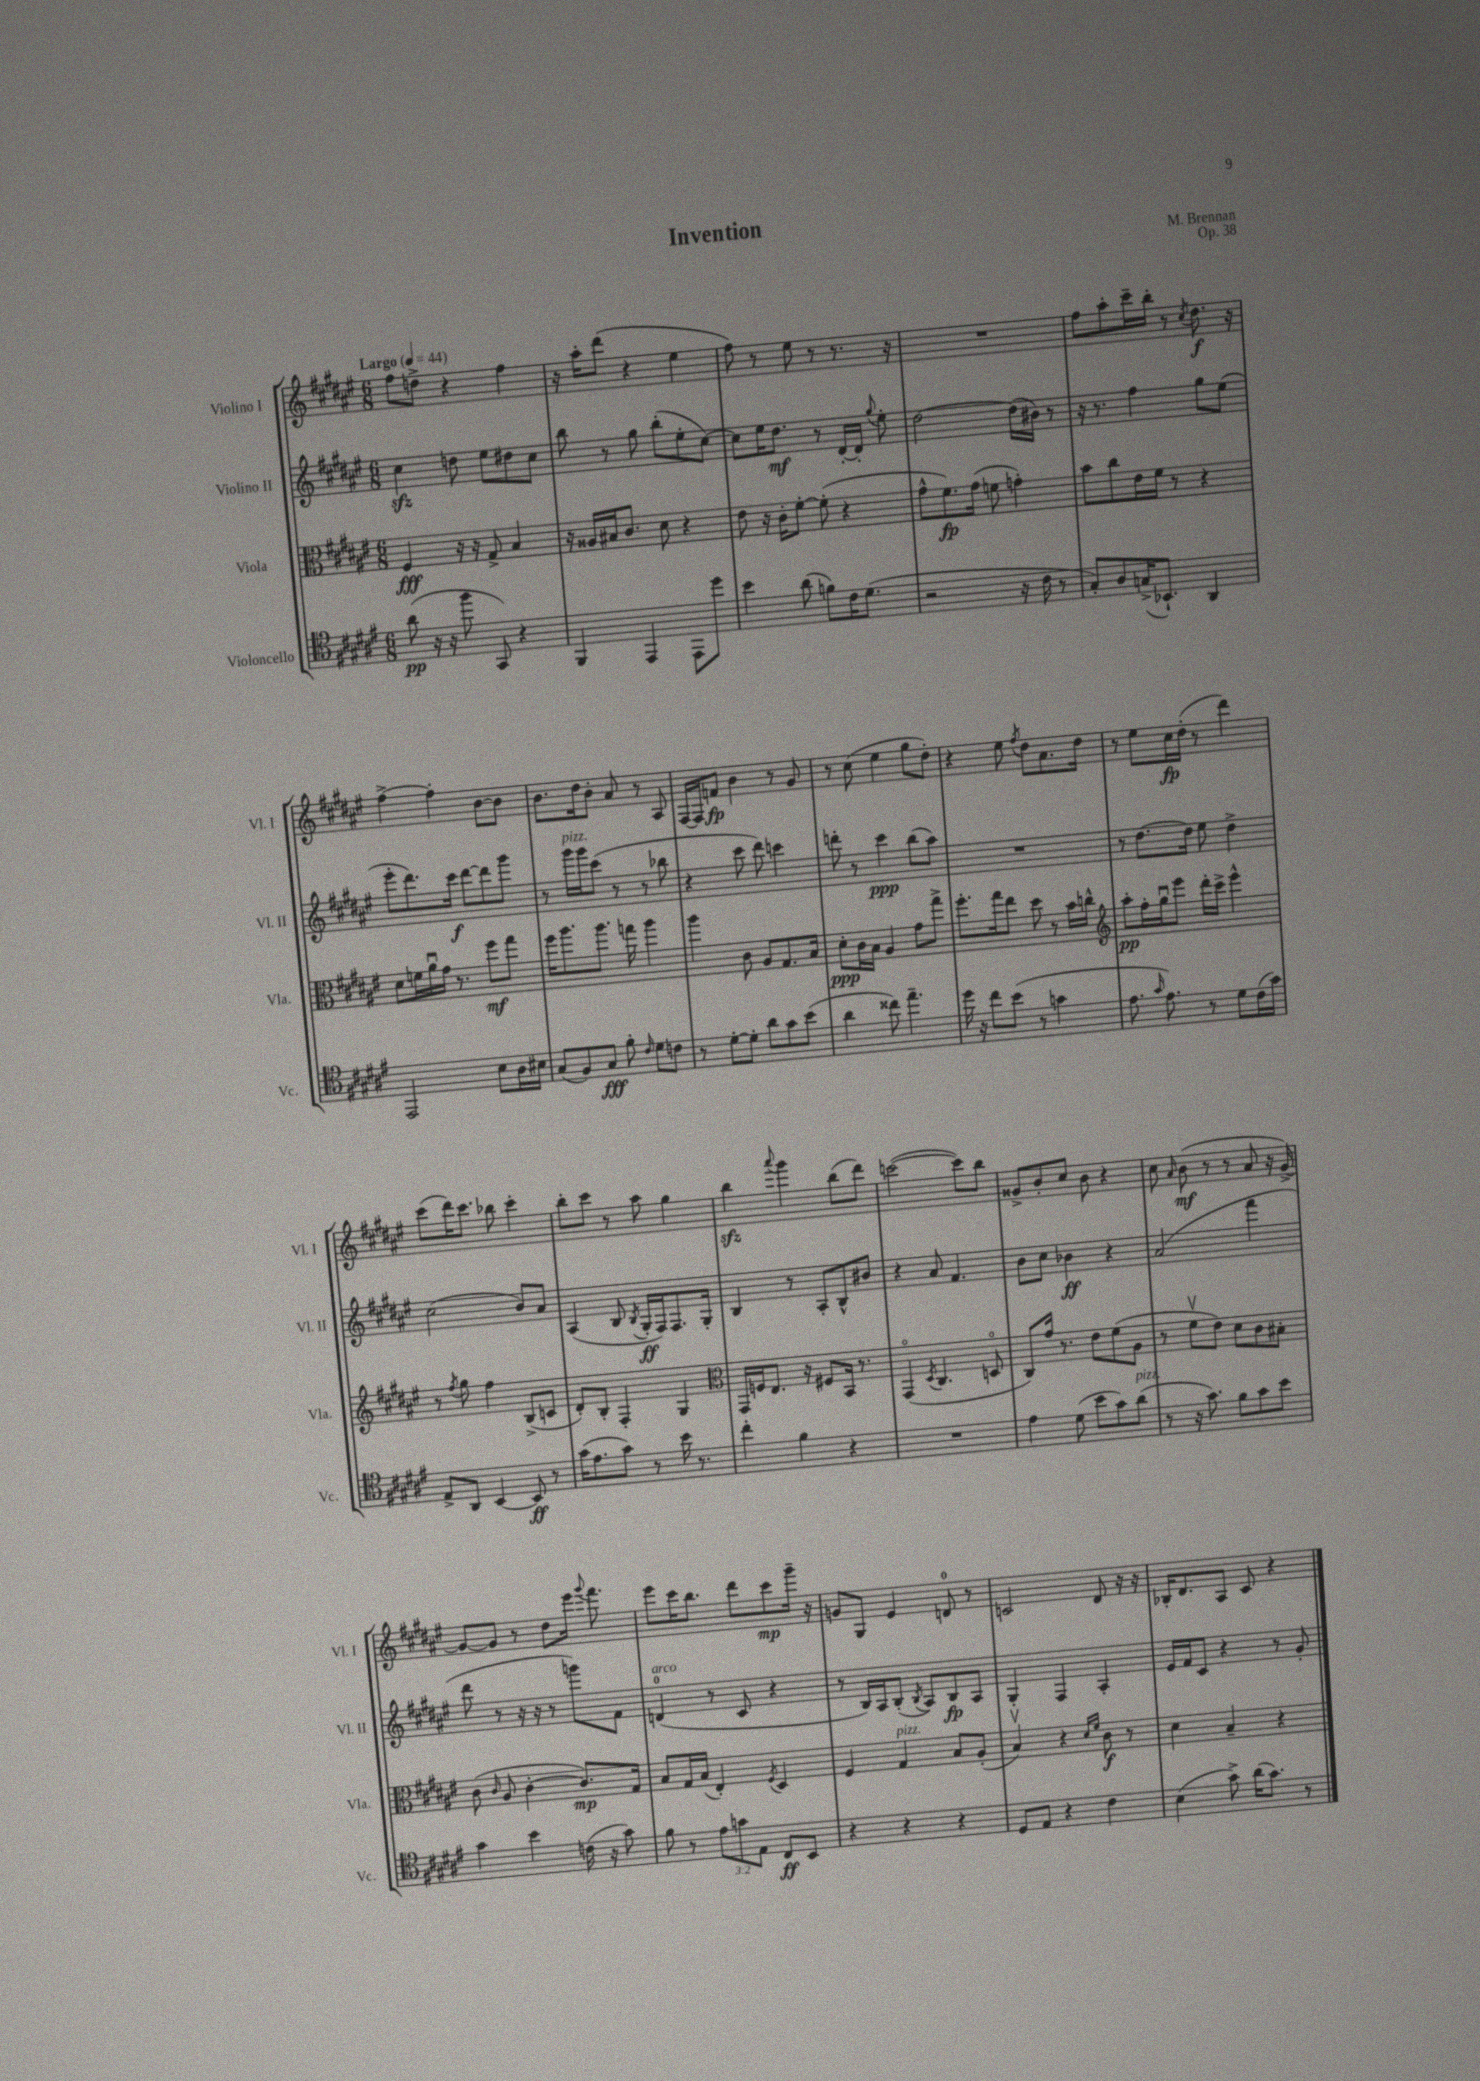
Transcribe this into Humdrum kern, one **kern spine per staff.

**kern	**dynam	**kern	**dynam	**kern	**dynam	**kern	**dynam
*part4	*part4	*part3	*part3	*part2	*part2	*part1	*part1
*staff4	*staff4	*staff3	*staff3	*staff2	*staff2	*staff1	*staff1
*I"Violoncello	*	*I"Viola	*	*I"Violino II	*	*I"Violino I	*
*I'Vc.	*	*I'Vla.	*	*I'Vl. II	*	*I'Vl. I	*
*clefC4	*	*clefC3	*	*clefG2	*	*clefG2	*
*k[f#c#g#d#a#e#]	*	*k[f#c#g#d#a#e#]	*	*k[f#c#g#d#a#e#]	*	*k[f#c#g#d#a#e#]	*
*M6/8	*	*M6/8	*	*M6/8	*	*M6/8	*
*MM44	*	*MM44	*	*MM44	*	*MM44	*
=1	=1	=1	=1	=1	=1	=1	=1
!	!	!	!	!	!	!LO:TX:a:B:t=Largo	!
(8a#\	pp	4F#/	fff	4cc#zz\	.	8ff#\L	.
16r	.	.	.	.	.	8ddn^\J	.
16r	.	.	.	.	.	.	.
8ff#\	.	16r	.	8ddn\	.	4r	.
.	.	16r	.	.	.	.	.
8GG#/)	.	8G#^/	.	8ee#\L	.	.	.
4r	.	4B/	.	8dd#X\	.	4ff#\	.
.	.	.	.	8cc#\J	.	.	.
=2	=2	=2	=2	=2	=2	=2	=2
4FF#/	.	16r	.	8bb\	.	16r	.
.	.	16A##X/LL	.	.	.	16aa#'\KL	.
.	.	16B#X/J	.	8r	.	(8ddd#\J	.
.	.	8.c#/J	.	.	.	.	.
4EE#/	.	.	.	8gg#\	.	4r	.
.	.	8d#\	.	(8bb'\L	.	.	.
8EE#\L	.	4r	.	8ee#'\	.	4ee#\	.
8dd#\J	.	.	.	[8cc#\J)	.	.	.
=3	=3	=3	=3	=3	=3	=3	=3
4b\	.	8e#\	.	8cc#\L]	.	8ff#\)	.
.	.	16r	.	16ee#\K	.	8r	.
.	.	16c#'\KL	.	8.dd#\J	mf	.	.
(8a#\	.	[8f#'\J	.	.	.	8ee#\	.
8fn\L)	.	(8f#'\]	.	8r	.	8r	.
16c#\K	.	4r	.	[16d#'/LL	.	8.r	.
(8.d#\J	.	.	.	16d#'/JJ]	.	.	.
.	.	.	.	8qqgg#/	.	.	.
.	.	.	.	8ee#'\	.	.	.
.	.	.	.	.	.	16r	.
=4	=4	=4	=4	=4	=4	=4	=4
2r	.	8g#^^\L	.	[2dd#\	.	2.r	.
.	.	8.f#\)	fp	.	.	.	.
.	.	(16g#\Jk	.	.	.	.	.
.	.	8fn\	.	.	.	.	.
16r	.	4gn'\)	.	(16dd#\LL]	.	.	.
16c#\	.	.	.	16b#X\JJ)	.	.	.
8r	.	.	.	8r	.	.	.
=5	=5	=5	=5	=5	=5	=5	=5
8G#'/L)	.	8b\L	.	16r	.	8ff#\L	.
.	.	.	.	8.r	.	.	.
8A#/	.	8cc#\	.	.	.	8aa#'\	.
(16Gn^/K	.	16e#\L	.	4ff#\	.	16ccc#~\L	.
8.BB-X`/J)	.	16f#\JJ	.	.	.	16bb'\JJ	.
.	.	8r	.	.	.	8r	.
.	.	.	.	.	.	8qcc#/	.
4AA#/	.	4r	.	8gg#\L	.	8.dd#\	f
.	.	.	.	(8ee#\J	.	.	.
.	.	.	.	.	.	16r	.
!!LO:LB:g=z
=6	=6	=6	=6	=6	=6	=6	=6
2EE#/	.	8d#\L	.	8eee#'\L	.	[4ff#^\	.
.	.	16fn\L	.	8.ddd#\)	.	.	.
.	.	16a#u\	.	.	.	.	.
.	.	16g#\JJ	.	.	.	4ff#'\]	.
.	.	8.r	.	16ccc#\Jk	f	.	.
.	.	.	.	[8ddd#\L	.	.	.
8B\L	.	8ff#\L	mf	8ddd#\]	.	[8b\L	.
16A#\L	.	8gg#\J	.	8ggg#\J	.	8b\J]	.
16B#X\JJ	.	.	.	.	.	.	.
=7	=7	=7	=7	=7	=7	=7	=7
(8G#/L	.	16ff#\KL	.	8r	.	8.b\L	.
.	.	8.aa#\	.	.	.	.	.
!	!	!	!	!LO:TX:a:i:t=pizz.	!	!	!
8F#/)	.	.	.	16ggg#\LL	.	.	.
.	.	.	.	16ggg#\J	.	16dd#\k	.
8G#/J	fff	8.aa#\J	.	(8ccc#\J	.	8b'\J	.
8f#'\	.	.	.	8r	.	8a#/	.
.	.	16ggn\	.	.	.	.	.
16qqc#/	.	.	.	.	.	.	.
8d#\L	.	4aa#\	.	8r	.	8r	.
8cn\J	.	.	.	8bb-X\	.	8A#/	.
=8	=8	=8	=8	=8	=8	=8	=8
8r	.	4aa#\	.	4r	.	[16F#/LL	.
.	.	.	.	.	.	16F#/J]	.
[8d#'\L	.	.	.	.	.	8fn/J	fp
8d#'\J]	.	8c#\	.	8ccc#\	.	4b\	.
8a#\L	.	8A#/L	.	8ddd#\)	.	.	.
8g#\	.	8.G#/	.	4cccn\	.	8r	.
(8b\J	.	.	.	.	.	8g#/	.
.	.	16B/Jk	.	.	.	.	.
=9	=9	=9	=9	=9	=9	=9	=9
4a#\	.	8d#'\L	ppp	8dddn'\	.	8r	.
.	.	16c#\L	.	8r	.	(8cc#\	.
.	.	16B\JJ	.	.	.	.	.
8cc##X\)	.	4A#/	.	4ccc#\	ppp	4ee#\	.
4.ee#~\	.	.	.	.	.	.	.
.	.	8g#\L	.	(8bb\L	.	8gg#\L	.
.	.	8gg#^\J	.	8aa#\J)	.	8dd#'\J)	.
=10	=10	=10	=10	=10	=10	=10	=10
16dd#\	.	8.ff#'\L	.	2.r	.	4r	.
16r	.	.	.	.	.	.	.
8cc#\L	.	.	.	.	.	.	.
.	.	16gg#\k	.	.	.	.	.
(8b\J	.	8ee#\J	.	.	.	8ee#\	.
.	.	.	.	.	.	8qff#/	.
8r	.	8dd#\	.	.	.	8dd#\L	.
4gn\	.	8r	.	.	.	8.a#\	.
.	.	16b\LL	.	.	.	.	.
.	.	16ccn^^\JJ	.	.	.	16dd#\Jk	.
=11	=11	=11	=11	=11	=11	=11	=11
*	*	*clefG2	*	*	*	*	*
8.e#\	.	8aa#'\L	pp	8r	.	8r	.
.	.	16ff#'\L	.	[8.dd#\L	.	8ee#\L	.
16qqg#/	.	.	.	.	.	.	.
8.e#\)	.	16gg#u\J	.	.	.	.	.
.	.	8eee#\J	.	.	.	16cc#\L	fp
.	.	.	.	16dd#\Jk]	.	(16dd#'\JJ	.
8r	.	16ddd#'\LL	.	8ee#\	.	8r	.
.	.	16ccc#^\JJ	.	.	.	.	.
8d#\L	.	4eee#^^\	.	4dd#^\	.	4ddd#\)	.
(16c#\L	.	.	.	.	.	.	.
16g#\JJ)	.	.	.	.	.	.	.
!!LO:LB:g=z
=12	=12	=12	=12	=12	=12	=12	=12
8E#^/L	.	8r	.	(2cc#\	.	(8ccc#\L	.
.	.	8qff#/	.	.	.	.	.
8AA#/J	.	8gg#\	.	.	.	16ddd#\K)	.
.	.	.	.	.	.	8.ccc#\J	.
[4BB/	.	4ff#\	.	.	.	.	.
.	.	.	.	.	.	8bb-X\	.
8BB/]	ff	(8B^/L	.	8b/L)	.	4ccc#'\	.
8r	.	8cn/J	.	8a#/J	.	.	.
=13	=13	=13	=13	=13	=13	=13	=13
(16g#\KL	.	8d#'/L)	.	(4A#/	.	8bb'\L	.
8.e#\	.	.	.	.	.	.	.
.	.	8B'/J	.	.	.	8ccc#\J	.
8g#\J)	.	4F#'/	.	8B/	.	8r	.
.	.	.	.	8qB/	.	.	.
8r	.	.	.	16G#'/LL	ff	8aa#\	.
.	.	.	.	16F#/J)	.	.	.
16b\	.	4G#/	.	8.F#/	.	4gg#\	.
8.r	.	.	.	.	.	.	.
.	.	.	.	16G#'/Jk	.	.	.
=14	=14	=14	=14	=14	=14	=14	=14
*	*	*clefC3	*	*	*	*	*
4cc#'\	.	16GG#/LL	.	4B/	.	4bbzz\	.
.	.	16Fn/J	.	.	.	.	.
.	.	8.E#/J	.	.	.	.	.
.	.	.	.	.	.	8qqaaa#/	.
4f#\	.	.	.	8r	.	4ggg#\	.
.	.	16r	.	.	.	.	.
.	.	8F#X/L	.	8A#'/L	.	.	.
4r	.	16BB/Jk	.	8B^^/	.	(8bb\L	.
.	.	8.r	.	.	.	.	.
.	.	.	.	8b#X/J	.	8ddd#\J)	.
=15	=15	=15	=15	=15	=15	=15	=15
2.r	.	(4GG#/	.	4r	.	([2cccn\	.
.	.	8qD#/	.	.	.	.	.
.	.	4.C#/	.	8a#/	.	.	.
.	.	.	.	4.f#/	.	.	.
.	.	.	.	.	.	8ccc\L])	.
.	.	8Dn/	.	.	.	8bb\J	.
=16	=16	=16	=16	=16	=16	=16	=16
4e#\	.	8C#/L)	.	8b\L	.	8g##X^/L	.
.	.	16g#/Jk	.	8cc#\J	.	8b'/	.
.	.	8.r	.	.	.	.	.
(8d#\	.	.	.	4b-X\	ff	8cc#/J	.
8b\L	.	8e#\L	.	.	.	8b\	.
8g#\)	.	(8f#\	.	4r	.	4r	.
!LO:TX:a:i:t=pizz.	!	!	!	!	!	!	!
(8a#\J	.	8A#\J	.	.	.	.	.
=17	=17	=17	=17	=17	=17	=17	=17
8r	.	8r	.	(2a#/	.	8cc#\	.
.	.	.	.	.	.	16qqa#/	.
16r	.	8f#v\L	.	.	.	(8b\	mf
8.g#\)	.	.	.	.	.	.	.
.	.	8e#\J)	.	.	.	8r	.
8f#\L	.	8d#\L	.	.	.	8r	.
8g#\	.	8c#\	.	4fff#\	.	8a#/	.
8b\J	.	8B#X'\J	.	.	.	16r	.
.	.	.	.	.	.	[16g#^/)	.
!!LO:LB:g=z
=18	=18	=18	=18	=18	=18	=18	=18
4g#\	.	(8c#\	.	8ddd#\	.	8g#/L_	.
.	.	16qqc#/	.	.	.	.	.
.	.	8A#/	.	8r	.	8g#/J]	.
4b\	.	[4c#'\	.	16r	.	8r	.
.	.	.	.	16r	.	.	.
.	.	.	.	8r	.	8dd#\L	.
(16cn\	.	8.c#/L])	mp	8gggn\L)	.	16eee#\Jk	.
.	.	.	.	.	.	8qqggg#/	.
16r	.	.	.	.	.	8.fff#\	.
8g#\)	.	.	.	8f#\J	.	.	.
.	.	16G#/Jk	.	.	.	.	.
=19	=19	=19	=19	=19	=19	=19	=19
!	!	!	!	!LO:TX:a:i:t=arco	!	!	!
8f#\	.	8B/L	.	(4dn/	.	8eee#\L	.
8r	.	16G#/L	.	.	.	16ccc#\K	.
.	.	(16B/JJ	.	.	.	8.bb\J	.
12e#\L	.	4E#'/)	.	8r	.	.	.
12gn\	.	.	.	.	.	.	.
.	.	.	.	8c#/	.	8ddd#\L	.
12E#\J	.	.	.	.	.	.	.
.	.	8qF#/	.	.	.	.	.
8C#/L	ff	4D#/	.	4r	.	8ccc#\	mp
8BB/J	.	.	.	.	.	16ggg#~\Jk	.
.	.	.	.	.	.	16r	.
=20	=20	=20	=20	=20	=20	=20	=20
4r	.	4F#/	.	8r	.	8gn/L	.
.	.	.	.	16B/LL)	.	8G#/J	.
.	.	.	.	16A#/J	.	.	.
!	!	!LO:TX:a:i:t=pizz.	!	!	!	!	!
4r	.	4G#/	.	(8B'/J	.	4e#/	.
.	.	.	.	8qB/	.	.	.
.	.	.	.	8A#/L)	.	.	.
4r	.	8B/L	.	8B/	fp	8dn/	.
.	.	(8A#'/J	.	8A#/J	.	8r	.
=21	=21	=21	=21	=21	=21	=21	=21
8D#/L	.	4Bv/)	.	4G#'/	.	2cn/	.
8E#/J	.	.	.	.	.	.	.
4r	.	4r	.	4F#/	.	.	.
.	.	16qqd#/LL	.	.	.	.	.
.	.	16qqf#/JJ	.	.	.	.	.
4c#\	.	8c#\	f	4A#'/	.	8d#/	.
.	.	8r	.	.	.	16r	.
.	.	.	.	.	.	16r	.
=22	=22	=22	=22	=22	=22	=22	=22
(4B\	.	4d#\	.	16e#/LL	.	16B-X'/KL	.
.	.	.	.	16f#/J	.	8.d#/	.
.	.	.	.	8c#/J	.	.	.
8g#^\)	.	4B~/	.	4r	.	8A#/J	.
(16a#\KL	.	.	.	.	.	8c#/	.
8.g#\J)	.	.	.	.	.	.	.
.	.	4r	.	8r	.	4r	.
8r	.	.	.	8g#'/	.	.	.
==	==	==	==	==	==	==	==
*-	*-	*-	*-	*-	*-	*-	*-
